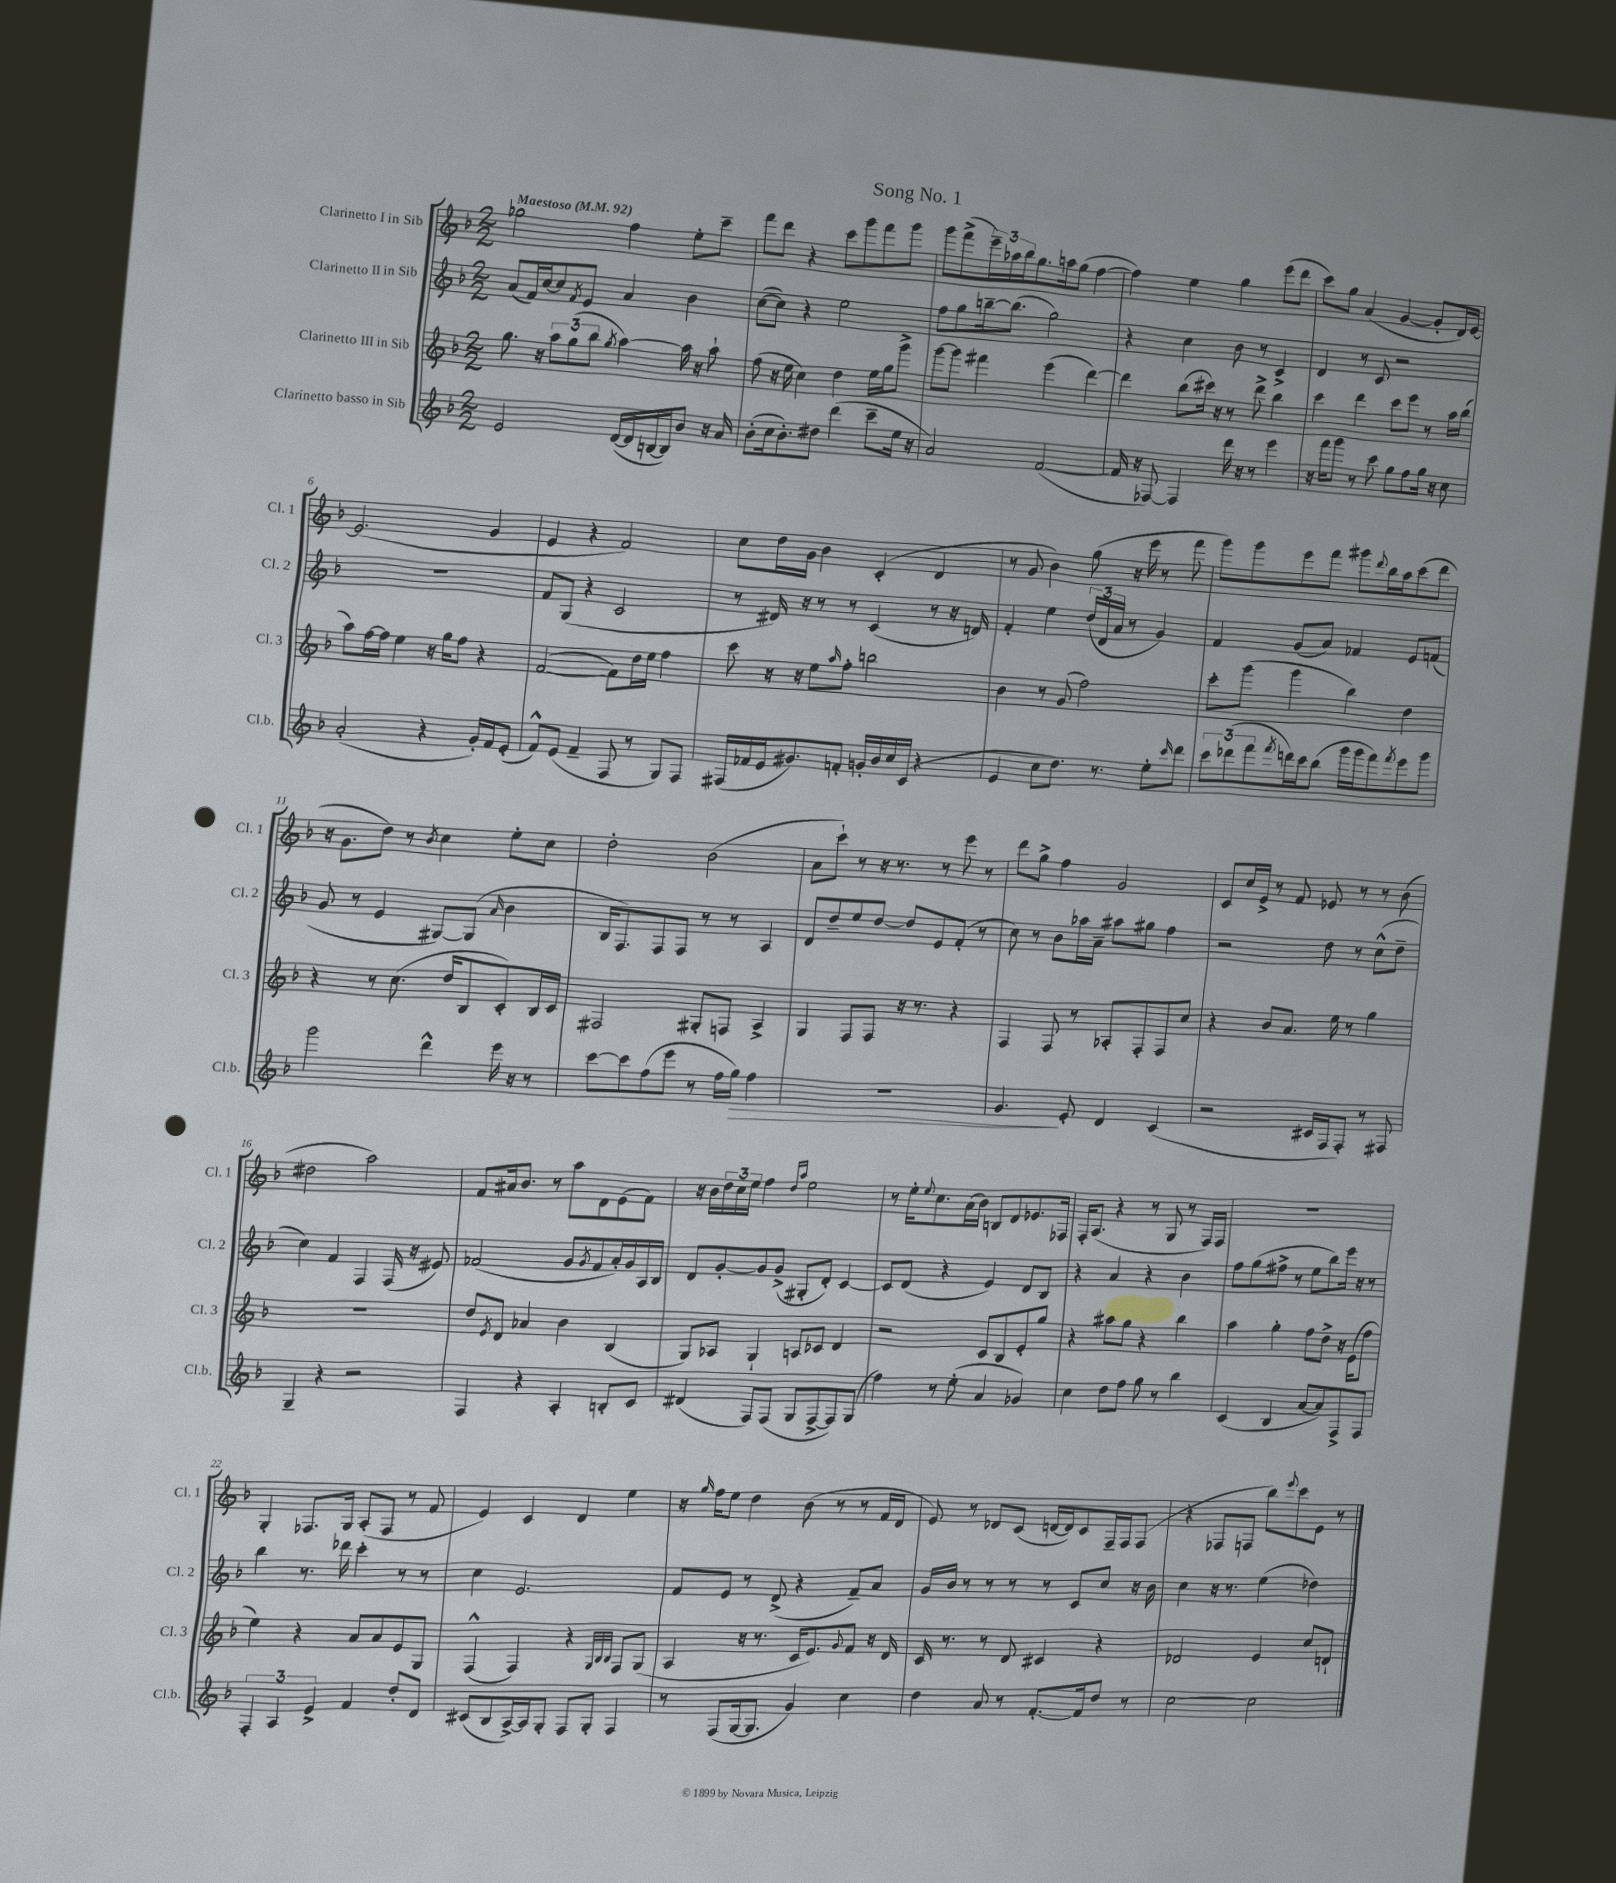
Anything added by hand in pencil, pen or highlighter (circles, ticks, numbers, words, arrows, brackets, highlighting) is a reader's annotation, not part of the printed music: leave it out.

**kern	**dynam	**kern	**kern	**kern
*part4	*part4	*part3	*part2	*part1
*staff4	*staff4	*staff3	*staff2	*staff1
*I"Clarinetto basso in Sib	*	*I"Clarinetto III in Sib	*I"Clarinetto II in Sib	*I"Clarinetto I in Sib
*I'Cl.b.	*	*I'Cl. 3	*I'Cl. 2	*I'Cl. 1
*clefG2	*	*clefG2	*clefG2	*clefG2
*k[b-]	*	*k[b-]	*k[b-]	*k[b-]
*M2/2	*	*M2/2	*M2/2	*M2/2
*MM92	*	*MM92	*MM92	*MM92
=1	=1	=1	=1	=1
!	!	!	!	!LO:TX:a:B:t=Maestoso
2e/	.	8.gg\	(8a/L	2gg-X\
.	.	.	16f/L)	.
.	.	16r	[16cc/J	.
.	.	12aa\L	8cc/]	.
.	.	(12gg\	.	.
.	.	.	8qf/	.
.	.	.	8e/J	.
.	.	12bb-\J	.	.
.	.	8qgg/	.	.
([16d/LL	.	[4aa\)	4a/	4ff\
16d/]	.	.	.	.
[16Bn/	.	.	.	.
16B/J])	.	.	.	.
8b-/J	.	16aa\]	4b-\	8ee'\L
.	.	16r	.	.
16r	.	8aa`\	.	8ccc~\J
16a/	.	.	.	.
=2	=2	=2	=2	=2
(8b-'\L	.	(8ff\	([8cc\L	8fff\L
16cc\k	.	16r	8cc\J])	8ddd\J
8.b-'\)	.	16ee\	.	.
.	.	4cc\)	4r	4r
8dd#X\J	.	.	.	.
(4ddd\	.	4dd\	2ee\	8ccc\L
.	.	.	.	8ggg\
8ccc~\L	.	16ee\LL	.	8fff\
.	.	16gg\J	.	.
16ee\Jk	.	8ggg^\J	.	8ggg\J
16r	.	.	.	.
=3	=3	=3	=3	=3
2a/)	.	[8ggg\L	8ff\L	8ggg\L
.	.	8ggg\J]	8gg\	(8fff^\
.	.	4fff#X\	[16bbn~\k	24eee~\L)
.	.	.	.	24aa-X\
.	.	.	(8.bb\J]	.
.	.	.	.	24bb-\J
.	.	.	.	8.gg\
([2f/	.	(4eee\	2gg\)	.
.	.	.	.	16aan\k
.	.	.	.	(8gg\J
.	.	[4ddd\)	.	[4ff\
=4	=4	=4	=4	=4
16f/]	.	4ddd\]	4r	4ff\])
16r	.	.	.	.
[8F-X/)	.	.	.	.
4F-/]	.	(8bb-\L	4cc\	4ee\
.	.	16ccc#X\Jk)	.	.
.	.	16r	.	.
16ddd\	.	8r	8b-\	4gg\
16r	.	.	.	.
8r	.	8ddd^\	8r	.
4eee\	.	4bb-\	4c^/	(8eee\L
.	.	.	.	8ddd\J
=5	=5	=5	=5	=5
16r	.	4ccc\	4d/	8ccc\L)
16fff\KL	.	.	.	.
8ggg\J	.	.	.	8gg\J
8r	.	4ddd\	8r	(4a/
8ccc\	.	.	8c/	.
8gg\L	.	8ccc\L	2r	[4g/
8ff\	.	8eee\J	.	.
16gg\Jk	.	8r	.	8g'/L]
16r	.	.	.	.
8cc\	.	16aa\LL	.	16d/L)
.	.	(16bb-\JJ	.	[16e/JJ
!!LO:LB:g=z
=6	=6	=6	=6	=6
(2a'/	.	8aa\L)	1r	(2.e/]
.	.	[16ff\L	.	.
.	.	16ff\JJ]	.	.
.	.	4ee\	.	.
4r	.	16r	.	.
.	.	16gg\KL	.	.
.	.	8ff\J	.	.
16g'/LL)	.	4r	.	4g/
16f/J	.	.	.	.
(8e'/J	.	.	.	.
=7	=7	=7	=7	=7
8f^^/L)	.	([2f/	8f/L	4e/
(8e/J	.	.	(8G/J	.
4f~/	.	.	4r	4r
8F/	.	8f\L])	2c/	2f/)
8r	.	16dd\L	.	.
.	.	16ee\JJ	.	.
8G/L)	.	4ff\	.	.
8F/J	.	.	.	.
=8	=8	=8	=8	=8
(16F#X/LL	.	8ccc\	8r	8cc\L
16f-X/	.	.	.	.
16e/J	.	16r	16d#X/)	16dd\L
8.g#X/)	.	16r	16r	16g\JJ
.	.	8ee\L	8r	4b-\
.	.	16qqaa/	.	.
8fn'/J	.	8ff'\J	8r	.
16gn'/LL	.	2bbn\	(4c/	(4c'/
16b-/	.	.	.	.
16cc/	.	.	.	.
(16c/JJ	.	.	.	.
4r	.	.	8r	4d/
.	.	.	16r	.
.	.	.	16dn/)	.
=9	=9	=9	=9	=9
4e/	.	4b-\	4f'/	8r
.	.	.	.	8g/
8cc\L	.	8r	4ee\	4b-\)
8.dd\J)	.	(8g/	.	.
.	.	2ff\)	(24dd/LL	(8gg\
.	.	.	24d/	.
8.r	.	.	.	.
.	.	.	24a/JJ	.
.	.	.	8r	16r
.	.	.	.	16eee\
8ee'\L	.	.	4g/)	8r
16qqccc/	.	.	.	.
8ddd\J	.	.	.	8fff\
=10	=10	=10	=10	=10
12ccc\L	.	8ccc'\L	4f/	8ggg\L)
(12ddd-X\	.	.	.	.
.	.	(8ggg\J	.	8ggg\
12fff\	.	.	.	.
8qfff/	.	.	.	.
16dddn\L)	.	4ggg\	(8g/L	8eee\
16ccc\J	.	.	.	.
(8bb-\J	.	.	8a/J)	8fff\J
16ggg\LL	.	4bb-\)	4f-X/	8ggg#X\L
16ggg\J	.	.	.	.
.	.	.	.	8qqddd/
8fff\)	.	.	.	16bb-\L
.	.	.	.	16aa\J
8qfff/	.	.	.	.
8eee\	.	4dd\	8e/L	(8ccc\
8ggg\J	.	.	(8fn/J	8ddd\J
!!LO:LB:g=z
=11	=11	=11	=11	=11
2ggg\	.	4r	8g/	16r
.	.	.	.	8.g\L
.	.	.	8r	.
.	.	8r	4e/	8dd\J)
.	.	(8.cc\	.	8r
.	.	.	.	8qb-/
4ddd^^\	.	.	[8G#X/L)	4cc\
.	.	16dd/KL	.	.
.	.	8B-/	(8G#/J]	.
.	.	.	16qqa/	.
16eee\	.	8c'/)	4b-\	8ee'\L
16r	.	.	.	.
8r	.	16B-/L	.	8cc\J
.	.	16c/JJ	.	.
=12	=12	=12	=12	=12
[8ccc\L	.	2F#X/	16B-/KL	2dd'\
.	.	.	8.F/)	.
8ccc\]	.	.	.	.
(8ff\	.	.	8F/	.
8eee\J	.	.	8F/J	.
8r	.	8G#X'/L	8r	(2b-\
16ff\LL	.	8Fn/J	8r	.
!	!LO:HP:b	!	!	!
16gg\JJ)	>	.	.	.
4ff\	.	4A^/	4A/	.
=13	=13	=13	=13	=13
1r	.	4G/	8d/L	8a\L
.	.	.	8dd~/	8ccc`\J)
.	.	8F/L	8ee/	8r
.	.	8F/J	[8dd/J	16r
.	.	.	.	8.r
.	.	16r	8dd/L]	.
.	.	8.r	.	.
.	.	.	8e/	8r
.	.	4r	(8f'/J	8eee\
.	.	.	8r	8r
=14	=14	=14	=14	=14
4.g/	.	4F/	8cc\)	8ddd\L
.	.	.	8r	8gg^\J
.	.	8F/	8b-\L	4ff\
8e'/	]	8r	16aa-X\L	.
.	.	.	16a~\JJ	.
4d/	.	8A-X'/L	8aa#X\L	2g/
.	.	8F'/	8gg#X\J	.
(4c/	.	8F/	4ff\	.
.	.	8cc/J	.	.
=15	=15	=15	=15	=15
2r	.	4r	2r	8c/L
.	.	.	.	16cc/L
.	.	.	.	16e^/JJ
.	.	8b-/L	.	8r
.	.	8.a/J	.	8f/
16c#X/LL	.	.	8dd\	8e-X/
16F/J	.	16ee\	.	.
8F'/J)	.	8r	8r	8r
8r	.	4gg\	(8cc^^\L	8r
8F#X/	.	.	8dd~\J	(8b-\
!!LO:LB:g=z
=16	=16	=16	=16	=16
4G~/	.	1r	4cc\)	2dd#X\
4r	.	.	4f/	.
2r	.	.	4F/	2aa\)
.	.	.	(16F/	.
.	.	.	16r	.
.	.	.	8e#X/)	.
=17	=17	=17	=17	=17
4F/	.	8dd/L	(2f-X/	8f/L
.	.	8qe/	.	.
.	.	8d/J	.	16a#X/k
.	.	.	.	8.b-/J
4r	.	4a-X/	.	.
.	.	.	.	8r
4A'/	.	4b-\	8g/L	8aa\L
.	.	.	8qg/	.
.	.	.	8f-/	8d\
8Bn'/L	.	(4B-/	16a'/L)	(8e\
.	.	.	16g/	.
8c/J	.	.	16A/	8f\J)
.	.	.	16B-/JJ	.
=18	=18	=18	=18	=18
(4d#X/	.	8G/L)	8d/L	16r
.	.	.	.	16b-\LL
.	.	8A-X/J	[8g'/	24dd\
.	.	.	.	24cc\
.	.	.	.	24ee\JJ
8F/L)	.	4G`/	8g/]	4ff\
(8F/J	.	.	(8g^/J	.
.	.	.	.	16qqdd/LL
.	.	.	.	16qqaa/JJ
8G/L	.	8An/L	8G#X'/L	2ee\
[8F^/	.	8c-X/J	8d'/J)	.
8F/])	.	4d/	[4c/	.
(8G/J	.	.	.	.
=19	=19	=19	=19	=19
4ff\)	.	2r	8c/L]	8r
.	.	.	(8d/J	16ee'\KL
.	.	.	.	8qqee/
.	.	.	.	8.cc\
8r	.	.	4r	.
(8ee'\	.	.	.	(16a\L
.	.	.	.	16b-\JJ)
4a/	.	8c/L	4e/)	8Bn/L
.	.	8B-/	.	8d/
4g-X/)	.	8e'/	8d/L	8.e-X/
.	.	8gg/J	8B-/J	.
.	.	.	.	16F-X/Jk
=20	=20	=20	=20	=20
4cc\	.	4r	4r	16F'/KL
.	.	.	.	(8.A/J
8dd\L	.	8aa#X\L	4a/	4r
8ff\J	.	8gg\J	.	.
8gg\	.	4r	4r	8r
8r	.	.	.	8G/
4bb-\	.	4bb-\	4b-\	8r
.	.	.	.	16F/LL)
.	.	.	.	16F/JJ
=21	=21	=21	=21	=21
(4c/	.	4aa\	8ff\L	1r
.	.	.	(8gg\	.
4B-/	.	4gg'\	8ff#X^\J	.
.	.	.	8r	.
[8a/L	.	8ff\L	8ee\L	.
8a/])	.	8dd^\J	8bb-\)	.
8F^/	.	16r	16eee\Jk	.
.	.	(16e\KL	16r	.
8F/J	.	8ff\J	8r	.
!!LO:LB:g=z
=22	=22	=22	=22	=22
6F'/	.	4ee\)	4bb-\	4G'/
6A/	.	.	.	.
.	.	4r	8.r	8.F-X/L
6e^/	.	.	.	.
.	.	.	16ddd-X\	16G/Jk
4f/	.	8a/L	4ccc'\	(8A'/L
.	.	8a/	.	8F-/J
8dd'/L	.	8e/	8r	8r
8d/J	.	8G/J	8r	8f/
=23	=23	=23	=23	=23
(8c#X/L	.	(4F^^/	4cc\	4e/)
8B-/	.	.	.	.
[16A^/L)	.	4F/)	2.e/	4c/
16A/J]	.	.	.	.
8G'/J	.	.	.	.
8F/L	.	4r	.	4d/
8G'/J	.	.	.	.
.	.	32qqG/LLL	.	.
.	.	32qqB-/	.	.
.	.	32qqB-/JJJ	.	.
4F/	.	8F/L	.	4ee\
.	.	(8G/J	.	.
=24	=24	=24	=24	=24
8r	.	4A/	8f/L	16r
.	.	.	.	16qqgg/
.	.	.	.	16ff\KL
(8F/L	.	.	8e/J	8ee\J
[16G/k	.	16r	8r	4dd\
8.G/J]	.	8.r	.	.
.	.	.	(8d^/	.
4g/)	.	16c/KL	4r	(8b-\
.	.	8.e/)	.	.
.	.	.	.	8r
.	.	8qqg/	.	.
4cc\	.	8f/J	8f~/L)	8r
.	.	16r	8a/J	16f/LL
.	.	16d/	.	16d/JJ
=25	=25	=25	=25	=25
4dd\	.	16c/	16g/LL	8e/)
.	.	8.r	16b-/JJ	.
.	.	.	8r	8r
8a/	.	8r	8r	8d-X/L
8r	.	8d/	8r	(8c/J
[8.f'/L	.	4c#X/	8r	[16dn/LL
.	.	.	.	16d/J])
.	.	.	8c/L	8c/
16f/k]	.	.	.	.
8dd/J	.	4r	8cc/J	16F~/L
.	.	.	.	16F/J
8r	.	.	16r	(8F/J
.	.	.	16b-\	.
=26	=26	=26	=26	=26
[2cc\	.	2d-X/	4cc\	4r
.	.	.	16r	8F-X/L
.	.	.	8.r	.
.	.	.	.	8Fn/J
2cc\]	.	4e/	(4ee\	8bb-\L)
.	.	.	.	8qqeee/
.	.	.	.	8ccc\
.	.	8cc/L	4dd-X\)	8e\J
.	.	8dn`/J	.	8r
==	==	==	==	==
*-	*-	*-	*-	*-
